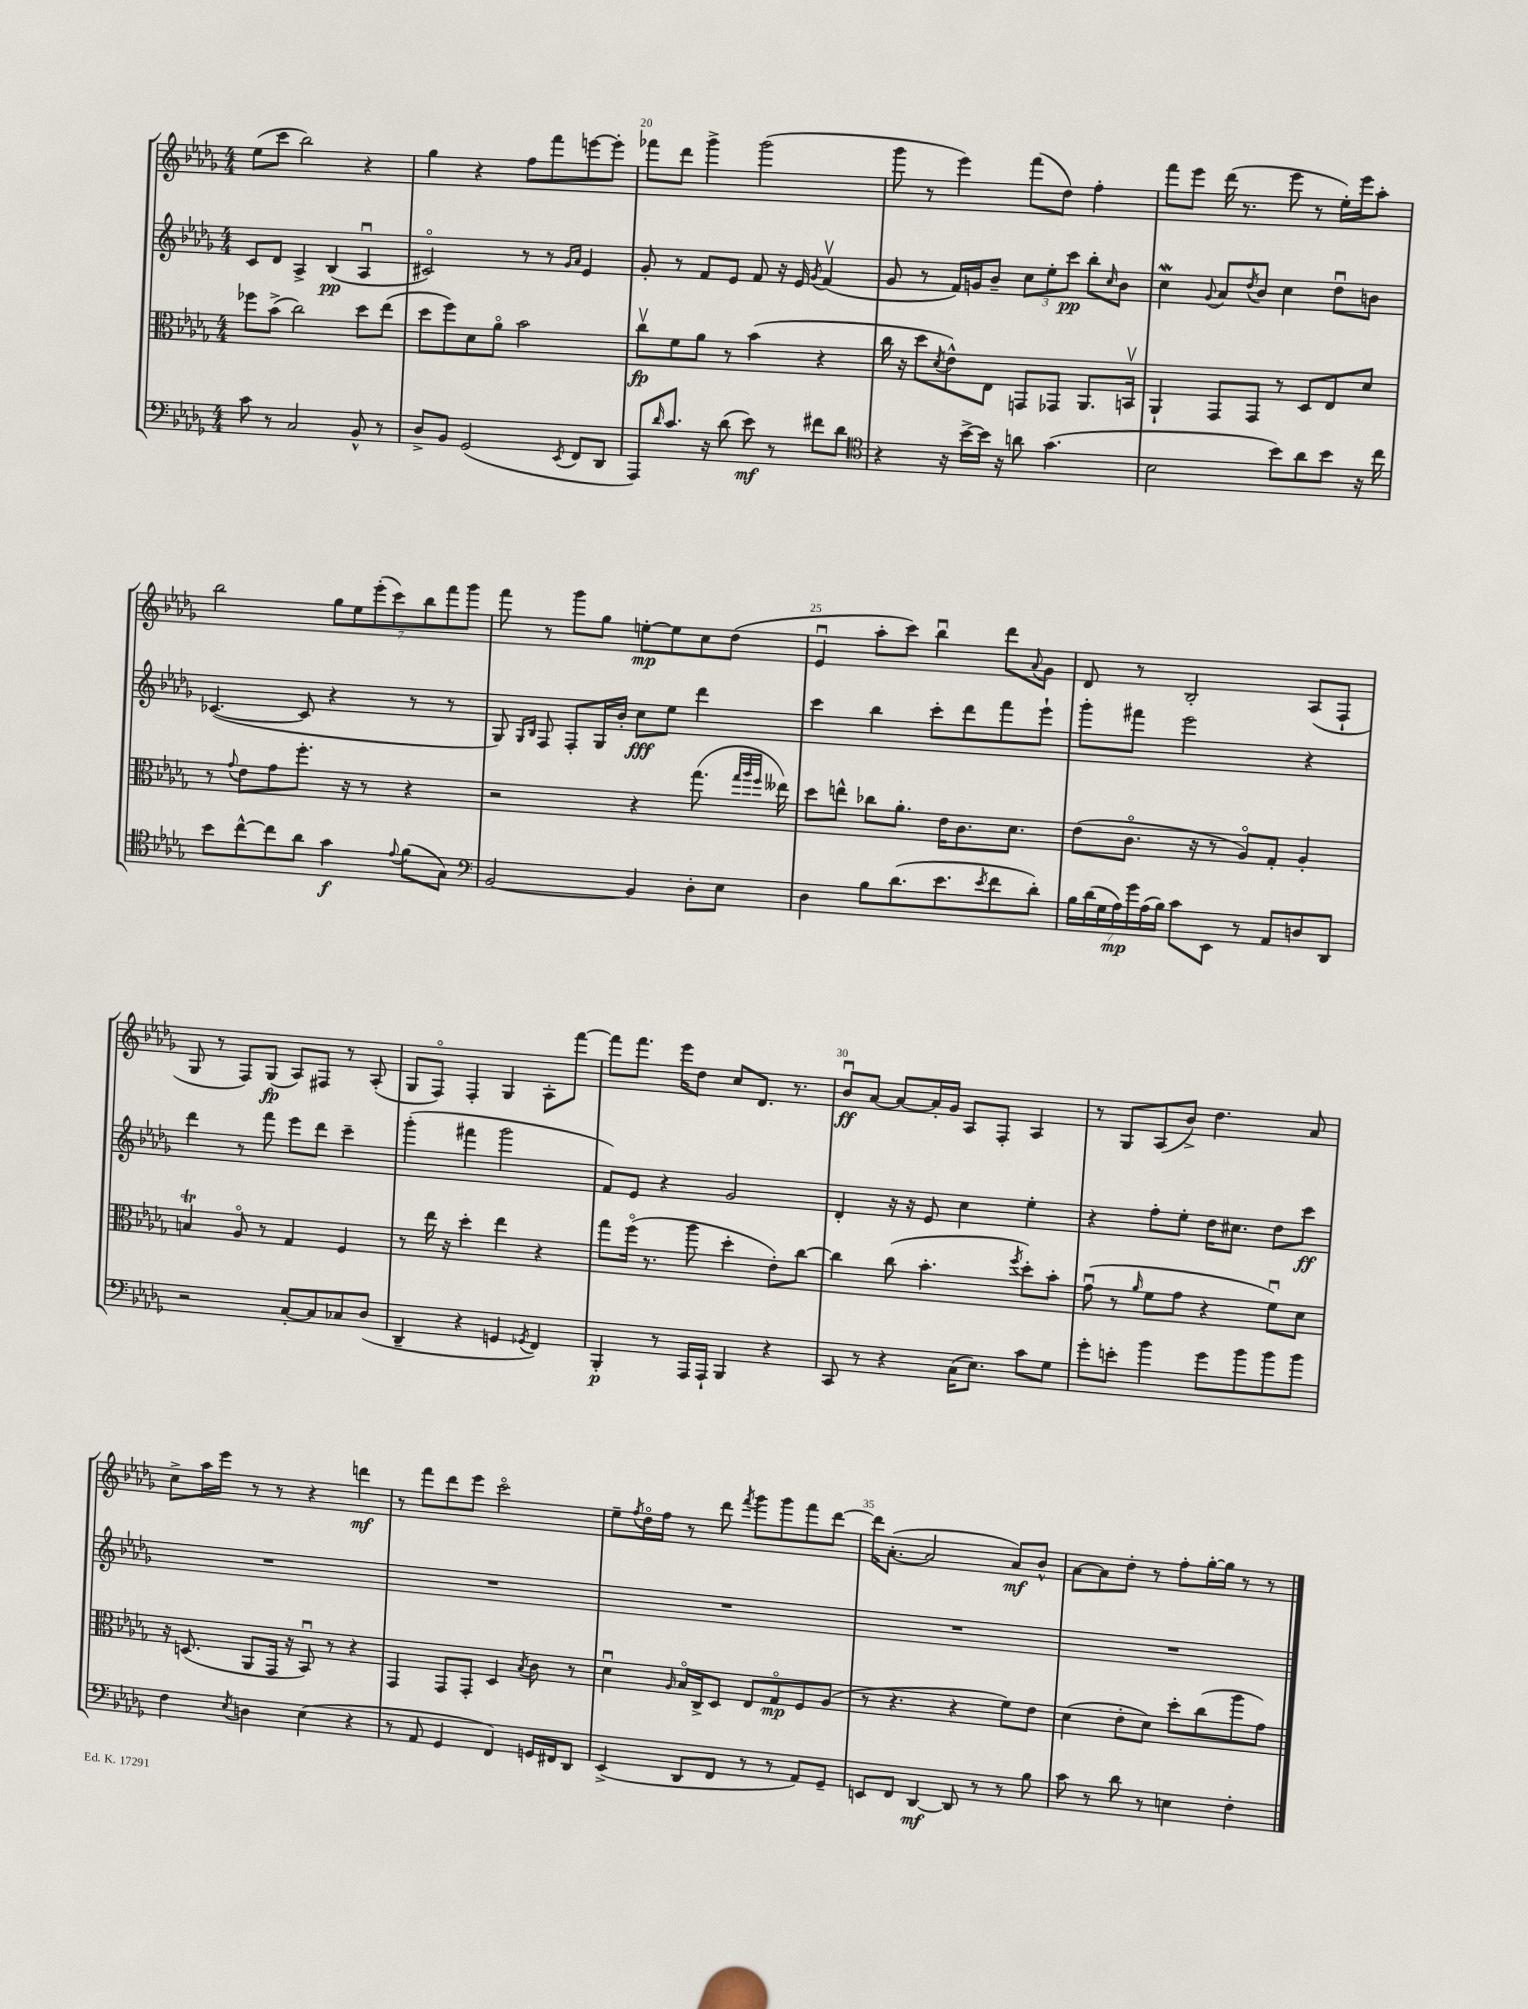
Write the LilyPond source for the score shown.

<<
\new StaffGroup <<
\new Staff = "s0" {
    \clef treble \key des \major \numericTimeSignature \time 4/4
    ees''8( c'''8 bes''2) r4 |
    ges''4 r4 f''8 f'''8 e'''8~ e'''8-. |
    fes'''8 des'''8 ges'''4-> ges'''2( |
    ges'''8 r8 ees'''4) f'''8( des''8) f''4-. |
    f'''8 ees'''8 des'''16( r8. ees'''8 r8 ees''16-.) ees'''16 aes''8-. |
    bes''2 \tuplet 7/4 { ges''8 ees''8 ees'''8-.( c'''8) bes''8 f'''8 ges'''8 } |
    f'''8 r8 ges'''8 ges''8 e''8~-.\mp e''8 c''8 des''8( |
    ees'4\downbow aes''8-. c'''8) bes''4\downbow des'''8 \appoggiatura { aes'8 } ges'8 |
    des'8 r8 bes2-. aes8( f8-! |
    ges8 r8 f8) ges8\fp( aes8) fis8 r8 aes8-.( |
    ges8 f8\flageolet) f4-. ges4 aes8-. f'''8~ |
    f'''8 f'''8. ees'''16 des''8 c''8 des'8. r8. |
    bes'8\downbow\ff aes'8~ aes'8~ aes'16-. ges'16 aes8 f8-. aes4 |
    r8 ges8 aes8( bes'8->) des''4. aes'8 |
    c''8-> aes''16 ees'''16 r8 r8 r4 d'''4\mf |
    r8 f'''8 des'''8 ees'''8 c'''2\flageolet |
    ees''8-- \acciaccatura { f''8 } des''16\flageolet f''16 r8 des'''8 \acciaccatura { f'''8 } ges'''8 ges'''8 f'''8 des'''8~ |
    des'''16 aes'8.~-.( aes'2 aes'8\mf) bes'8-^ |
    aes'8~ aes'8 des''8-. r8 f''8-. ges''16~-. ges''16 r8 r8 \bar "|." |
}
\new Staff = "s1" {
    \clef treble \key des \major \numericTimeSignature \time 4/4
    c'8 des'8 aes4-> bes4\pp( aes4\downbow |
    cis'2\flageolet) r8 r8 \grace { ges'16 aes'16 } ees'4 |
    ges'8-. r8 f'8 ees'8 f'8 r16 ees'16 \acciaccatura { ges'8 } f'4\upbow( |
    ges'8 r8 f'16) g'16 bes'8-- \tuplet 3/2 { c''8 ees''8-. c'''8\pp } bes''8-. \grace { c''16 } bes'8 |
    c''4\mordent \appoggiatura { ges'8 } aes'8 \acciaccatura { des''8 } bes'8 c''4 des''8\downbow b'8 |
    ces'4.~( ces'8 r4 r8 r8 |
    ges8) \grace { ges16 bes16 } f8 f8-. ges16 bes'16-. c''8\fff ees''8 des'''4 |
    c'''4 bes''4 c'''8-. des'''8 f'''8 ees'''8-! |
    ges'''8-. fis'''8 ees'''2 r4 |
    des'''4 r8 f'''8 ees'''8 des'''8 c'''4-- |
    ges'''4-.( fis'''4 ges'''2 |
    f'8) ees'8 r4 ges'2 |
    des'4-. r16 r16 ees'8 c''4 ees''4-. |
    r4 f''8-. ees''8-. des''16 cis''8. des''8 c'''8\ff |
    R1 |
    R1 |
    R1 |
    R1 |
    R1 \bar "|." |
}
\new Staff = "s2" {
    \clef alto \key des \major \numericTimeSignature \time 4/4
    fes''8 bes'8->( c''2) des''8 ees''8( |
    des''8 f''8) des'8 aes'8\flageolet bes'2 |
    c''8\upbow\fp f'8 aes'8 r8 bes'4( r4 |
    c''16 r16 des''8 \acciaccatura { des'8 } ees'8-^) ees8 g,8 ges,8 aes,8. b,16\upbow |
    aes,4-! ges,8 ges,8 r8 des8 ees8 des'8 |
    r8 \appoggiatura { ges'8 } ees'8 ges'8 f''8.-. r16 r8 r4 |
    r2 r4 ges''8.( \grace { ges''32 aes''32 f''32 } eeses''16) |
    des''8 e''8-^ ces''8 aes'8.-. ees'16 c'8. des'8. |
    ees'8( c'8.\flageolet r16 r8 aes8\flageolet) ges8-. aes4-. |
    b4\trill aes8\flageolet r8 ges4 f4 |
    r8 ees''16 r16 des''4-. ees''4 r4 |
    ges''8 f''16\flageolet( r8. aes''8 des''4-. ees'8-.) c''8~ |
    c''4 c''8( bes'4.-. \acciaccatura { f''8 } des''8-.) bes'8-. |
    ges'8\downbow( r8 \grace { aes'16 } f'8 ges'8 r4 f'8\downbow) des'8 |
    r16 d8.( aes,8 ges,16 r16 bes,8\downbow) r8 r4 |
    ges,4 ges,8 ges,8-. des4 \acciaccatura { bes8 } c'8 r8 |
    des'4\downbow \grace { aes16 } bes16\flageolet c16-> des8 ees8 ges8\flageolet\mp f8 aes8( |
    r8 r4. r4 f'8) ees'8 |
    des'4( ees'8-. des'8) des''8-. c''8( aes''8 ges'8) \bar "|." |
}
\new Staff = "s3" {
    \clef bass \key des \major \numericTimeSignature \time 4/4
    c'8 r8 c2 bes,8-^ r8 |
    des8-> bes,8 ges,2( \acciaccatura { ees,8 } f,8 des,8 |
    aes,,8) \grace { des'16 } c'8. r16 des'8( ees'8\mf) r8 fis'8 des'8 |
    \clef tenor r4 r16 bes'16~-> bes'16 r16 a'8 ges'4.( |
    bes2 bes'8) aes'8 bes'8 r16 c''16 |
    bes'8 c''8~-^ c''8 aes'8 ges'4\f \appoggiatura { ees'8 } f'8( ges8) |
    \clef bass bes,2~ bes,4 des8-. ees8 |
    des4 bes8 des'8.( ees'8. \acciaccatura { ees'8 } f'8 des'8-.) |
    \tuplet 7/4 { bes16 des'16( ges16 aes16\mp) ges'16 aes16( bes16) } c'8 ees,8 r8 aes,8 d8 des,8 |
    r2 c8~-. c8 ces8 des8( |
    des,4-- r4 g,4 \acciaccatura { ges,8 } f,4) |
    bes,,4-.\p r8 aes,,16 aes,,16-! bes,,4 r4 |
    c,8 r8 r4 c16( ees8.) c'8 ges8 |
    ges'8-. e'8-. bes'4 ges'8 bes'8 bes'8 bes'8 |
    f4 \acciaccatura { ees8 } d4 ees4( r4 |
    r8 aes,8 ges,4 f,4) g,16 fis,16 des,8 |
    ees,4->( des,8 f,8 r8 r8 aes,8) ges,8-- |
    e,8 f,8 des,4~\mf des,8 r8 r8 bes8 |
    c'8 r8 des'8 r8 e4 f4-. \bar "|." |
}
>>
>>
\layout { \context { \Score currentBarNumber = #18 \override BarNumber.break-visibility = ##(#f #t #t) barNumberVisibility = #(every-nth-bar-number-visible 5) } }
